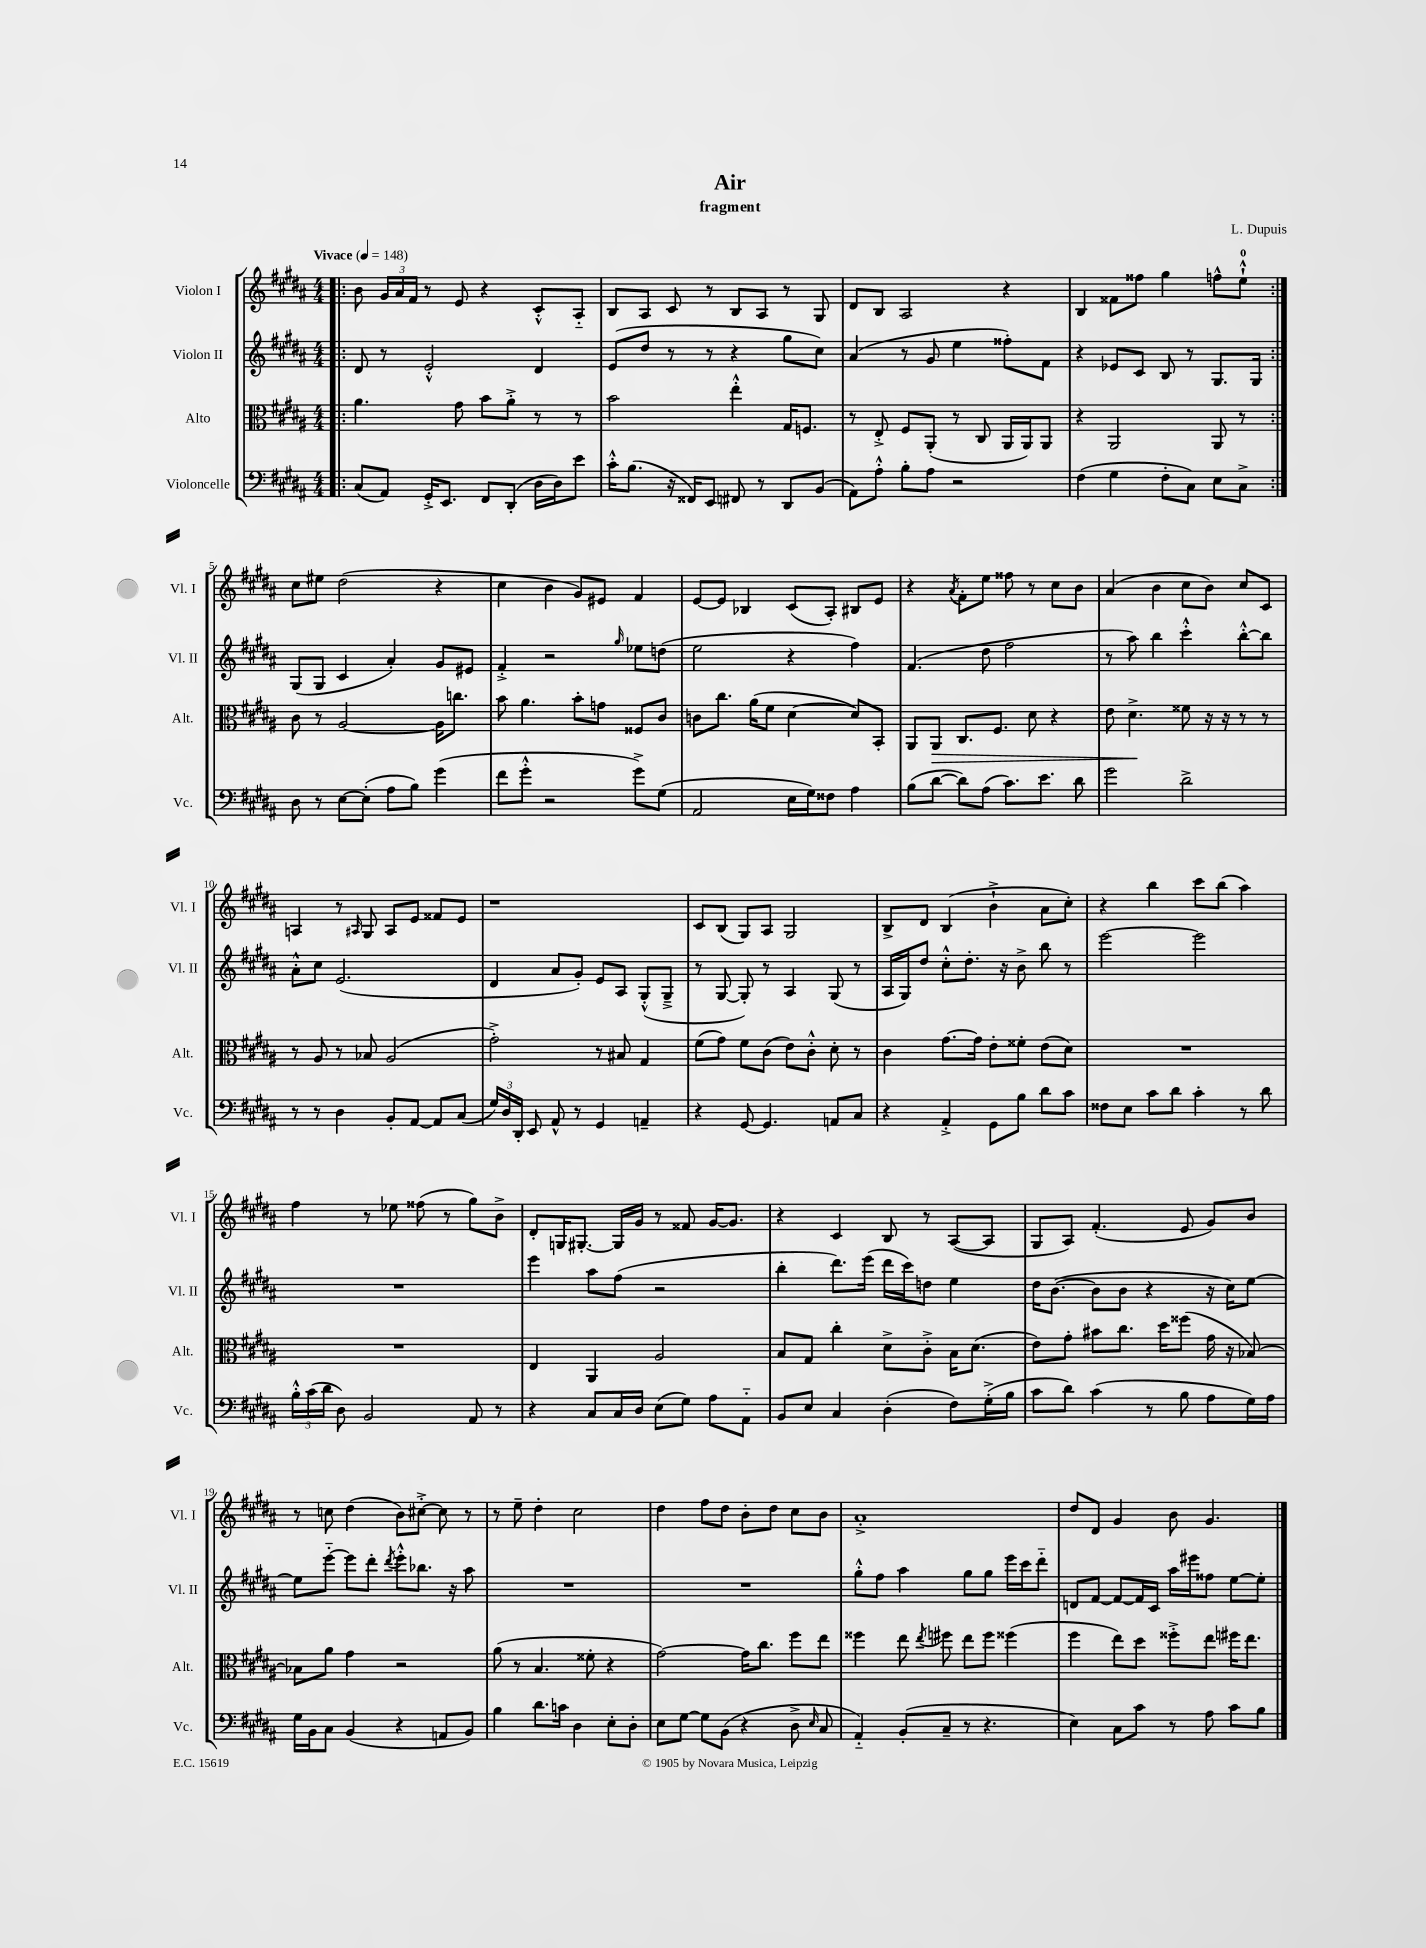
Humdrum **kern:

**kern	**kern	**kern	**kern
*staff4	*staff3	*staff2	*staff1
*clefF4	*clefC3	*clefG2	*clefG2
*k[f#c#g#d#a#]	*k[f#c#g#d#a#]	*k[f#c#g#d#a#]	*k[f#c#g#d#a#]
*M4/4	*M4/4	*M4/4	*M4/4
*MM148	*MM148	*MM148	*MM148
=!|:	=!|:	=!|:	=!|:
(8C#	4.a#	8d#	8b
8AA#)	.	8r	24g#
.	.	.	24a#
.	.	.	24f#
16GG#'^	.	2e'^^	8r
8.EE	.	.	.
.	8g#	.	8e
8FF#	8b	.	4r
(8DD#'	8a#'^	.	.
16D#	8r	4d#	8c#'^^
16D#)	.	.	.
8e	8r	.	8A#'~
=	=	=	=
16c#'^^	2b	(8e	8B
(8.B	.	.	.
.	.	8dd#	8A#
16r	.	8r	8c#
16FF##)	.	.	.
8EE	.	8r	8r
8FF#	4ee'^^	4r	8B
8r	.	.	8A#
8DD#	16G#	8gg#	8r
.	8.F	.	.
(8BB	.	8cc#)	8G#
=	=	=	=
8AA#)	8r	(4a#	8d#
8A#'^^	8E'^	.	8B
8B'	8F#	8r	2A#
8A#	(8AA#'	8g#	.
2r	8r	4ee	.
.	8C#	.	.
.	16AA#	8ff##')	4r
.	16AA#)	.	.
.	8AA#	8f#	.
=	=	=	=
(4F#	4r	4r	4B
4G#	2AA#	8e-	8f##
.	.	8c#	8ff##
8F#'	.	8B	4gg#
8C#)	.	8r	.
8E	8AA#	8.G#	8ff^^
8C#^	8r	.	8ee`^^
.	.	16G#	.
=:|!	=:|!	=:|!	=:|!
8D#	8c#	(8G#	8cc#
8r	8r	8G#	8ee#
[8E	[2A#	4c#	(2dd#
(8E']	.	.	.
8A#	.	4a#')	.
8B)	.	.	.
(4g#	16A#]	8g#	4r
.	8.cc	.	.
.	.	8e#	.
=	=	=	=
8f#	8b	4f#'^	4cc#
8g#'^^	4.a#	.	.
2r	.	2r	4b
.	8b'	.	8g#)
.	8g	.	8e#
.	.	16qqgg#	.
8g#^)	8F##	8ee-	4f#
(8G#	8c#	(8dd	.
=	=	=	=
2AA#	8c	2ee	[8e
.	8.cc#	.	8e]
.	.	.	4B-
.	(16a#	.	.
.	8f#	.	.
16E	[4d#	4r	(8c#
16G#)	.	.	.
8F##	.	.	8A#')
4A#	8d#])	4ff#)	8B#
.	8BB'	.	8e
=	=	=	=
(8B	8AA#	(4.f#	4r
[8d#	8AA#	.	.
.	.	.	8qa#
8d#])	8.C#	.	8f#'
(8A#	.	8dd#	8ee
.	8.F#	.	.
8.c#)	.	2ff#	8ff##
.	8d#	.	8r
8.e	.	.	.
.	4r	.	8cc#
8d#	.	.	8b
=	=	=	=
2g#	8e	8r	(4a#
.	4.d#^	8aa#)	.
.	.	4bb	4b
2d#^	8f##	4ccc#'^^	8cc#
.	16r	.	8b)
.	16r	.	.
.	8r	[8bb'^^	8cc#
.	8r	8bb]	8c#
=	=	=	=
8r	8r	8a#'^^	4A
8r	8A#	8cc#	.
4D#	8r	(2.e	8r
.	.	.	16qqA#
.	8B-	.	8G#
8BB'	(2A#	.	8A#
[8AA#	.	.	8e
8AA#]	.	.	8f##
(8C#	.	.	8e
=	=	=	=
24G#)	2g#'^)	4d#	1r
24D#	.	.	.
24DD#'	.	.	.
8EE	.	.	.
8AA#^^	.	8a#	.
8r	.	8g#')	.
4GG#	8r	8e	.
.	8B#	8A#	.
4AA~	4G#	(8G#'^^	.
.	.	8G#~^	.
=	=	=	=
4r	(8f#	8r	8c#
.	8g#)	[8G#	(8B
[8GG#	8f#	8G#'])	8G#)
4.GG#]	(8c#	8r	8A#
.	8e)	4A#	2G#
.	8c#'^^	.	.
8AA	8d#'	(8G#	.
8C#	8r	8r	.
=	=	=	=
4r	4c#	16A#	8B^
.	.	16G#)	.
.	.	8dd#	8d#
4AA#'^	[8.g#	8cc#'^^	(4B
.	.	8.dd#'	.
.	16g#]	.	.
8GG#	8e'	.	4b`^
.	.	16r	.
8B	8f##'	8b^	.
8d#	(8e	8bb	8a#
8c#	8d#)	8r	8cc#')
=	=	=	=
8F##	1r	[2eee	4r
8E	.	.	.
8c#	.	.	4bb
8d#	.	.	.
4c#'	.	2eee]	8ccc#
.	.	.	(8bb
8r	.	.	4aa#)
8d#	.	.	.
=	=	=	=
24B'^^	1r	1r	4ff#
(24c#	.	.	.
24d#	.	.	.
8D#)	.	.	.
2BB	.	.	8r
.	.	.	8ee-
.	.	.	(8ff##
.	.	.	8r
8AA#	.	.	8gg#)
8r	.	.	8b^
=	=	=	=
4r	4E	4eee	8d#'
.	.	.	16G
.	.	.	[8.G#'
8C#	4AA#	8aa#	.
16C#	.	(8ff#	16G#]
16D#	.	.	16g#
(8E	2A#	2r	8r
8G#)	.	.	8f##
8A#	.	.	[16g#
.	.	.	8.g#]
8AA#'~	.	.	.
=	=	=	=
8BB	8B	4bb'	4r
8E	8G#	.	.
4C#	4cc#'	8.ddd#)	4c#
.	.	(16eee	.
(4D#'	8d#^	16ddd#	8B
.	.	16ccc#)	.
.	8c#'^	8dd	8r
8F#)	16B	4ee	([8A#
.	(8.d#	.	.
(16G#'^	.	.	8A#]
16B	.	.	.
=	=	=	=
8c#	8e)	16dd#	8G#
.	.	([8.b	.
8d#)	8g#'	.	8A#)
(4c#	8b#	8b]	(4.f#'
.	8.cc#	8b	.
8r	.	4r	.
.	16dd#	.	.
8B	(8ff##	.	8e
8A#	16g#	16r	8g#)
.	16r	16cc#)	.
16G#)	[8B-)	[8ee	8b
16A#	.	.	.
=	=	=	=
16G#	8B-]	8ee]	8r
16BB	.	.	.
8C#	8a#	[8eee'~	8cc
(4BB	4g#	8eee]	(4dd#
.	.	8ddd#'	.
.	.	8qddd#	.
4r	2r	8eee'^^	8b)
.	.	8.bb-	[8cc#'^
8AA	.	.	8cc#]
.	.	16r	.
8BB)	.	8aa#	8r
=	=	=	=
4B	(8a#	1r	8r
.	8r	.	8ee~
8.d#	4.B	.	4dd#'
16c	.	.	.
4D#	.	.	2cc#
.	8f##'	.	.
8E'	4r	.	.
8D#'	.	.	.
=	=	=	=
8E	[2g#)	1r	4dd#
[8G#	.	.	.
8G#]	.	.	8ff#
(8BB	.	.	8dd#
4r	16g#]	.	8b'
.	8.cc#	.	.
.	.	.	8dd#
8D#^	8ff#	.	8cc#
16qqE	.	.	.
8C#	8ee	.	8b
=	=	=	=
4AA#'~)	4ff##	8gg#'^^	1a#'^
.	.	8ff#	.
(8BB'	8ee	4aa#	.
.	8qee	.	.
8C#~	8ff#	.	.
8r	8ee	8gg#	.
4.r	8ff#	8gg#	.
.	(4ff##	16eee	.
.	.	16ccc#	.
.	.	8ddd#'~	.
=	=	=	=
4E)	4ff#	8d	8dd#
.	.	[8f#	8d#
8C#	8ee)	8f#_	4g#
8c#	8dd#	16f#]	.
.	.	16c#	.
8r	8ff##'^	16aa#	8b
.	.	16eee#	.
8A#	8ee	8ff##	4.g#
8c#	16ff#	[8ee	.
.	8.ee	.	.
8B	.	8ee']	.
==	==	==	==
*-	*-	*-	*-
